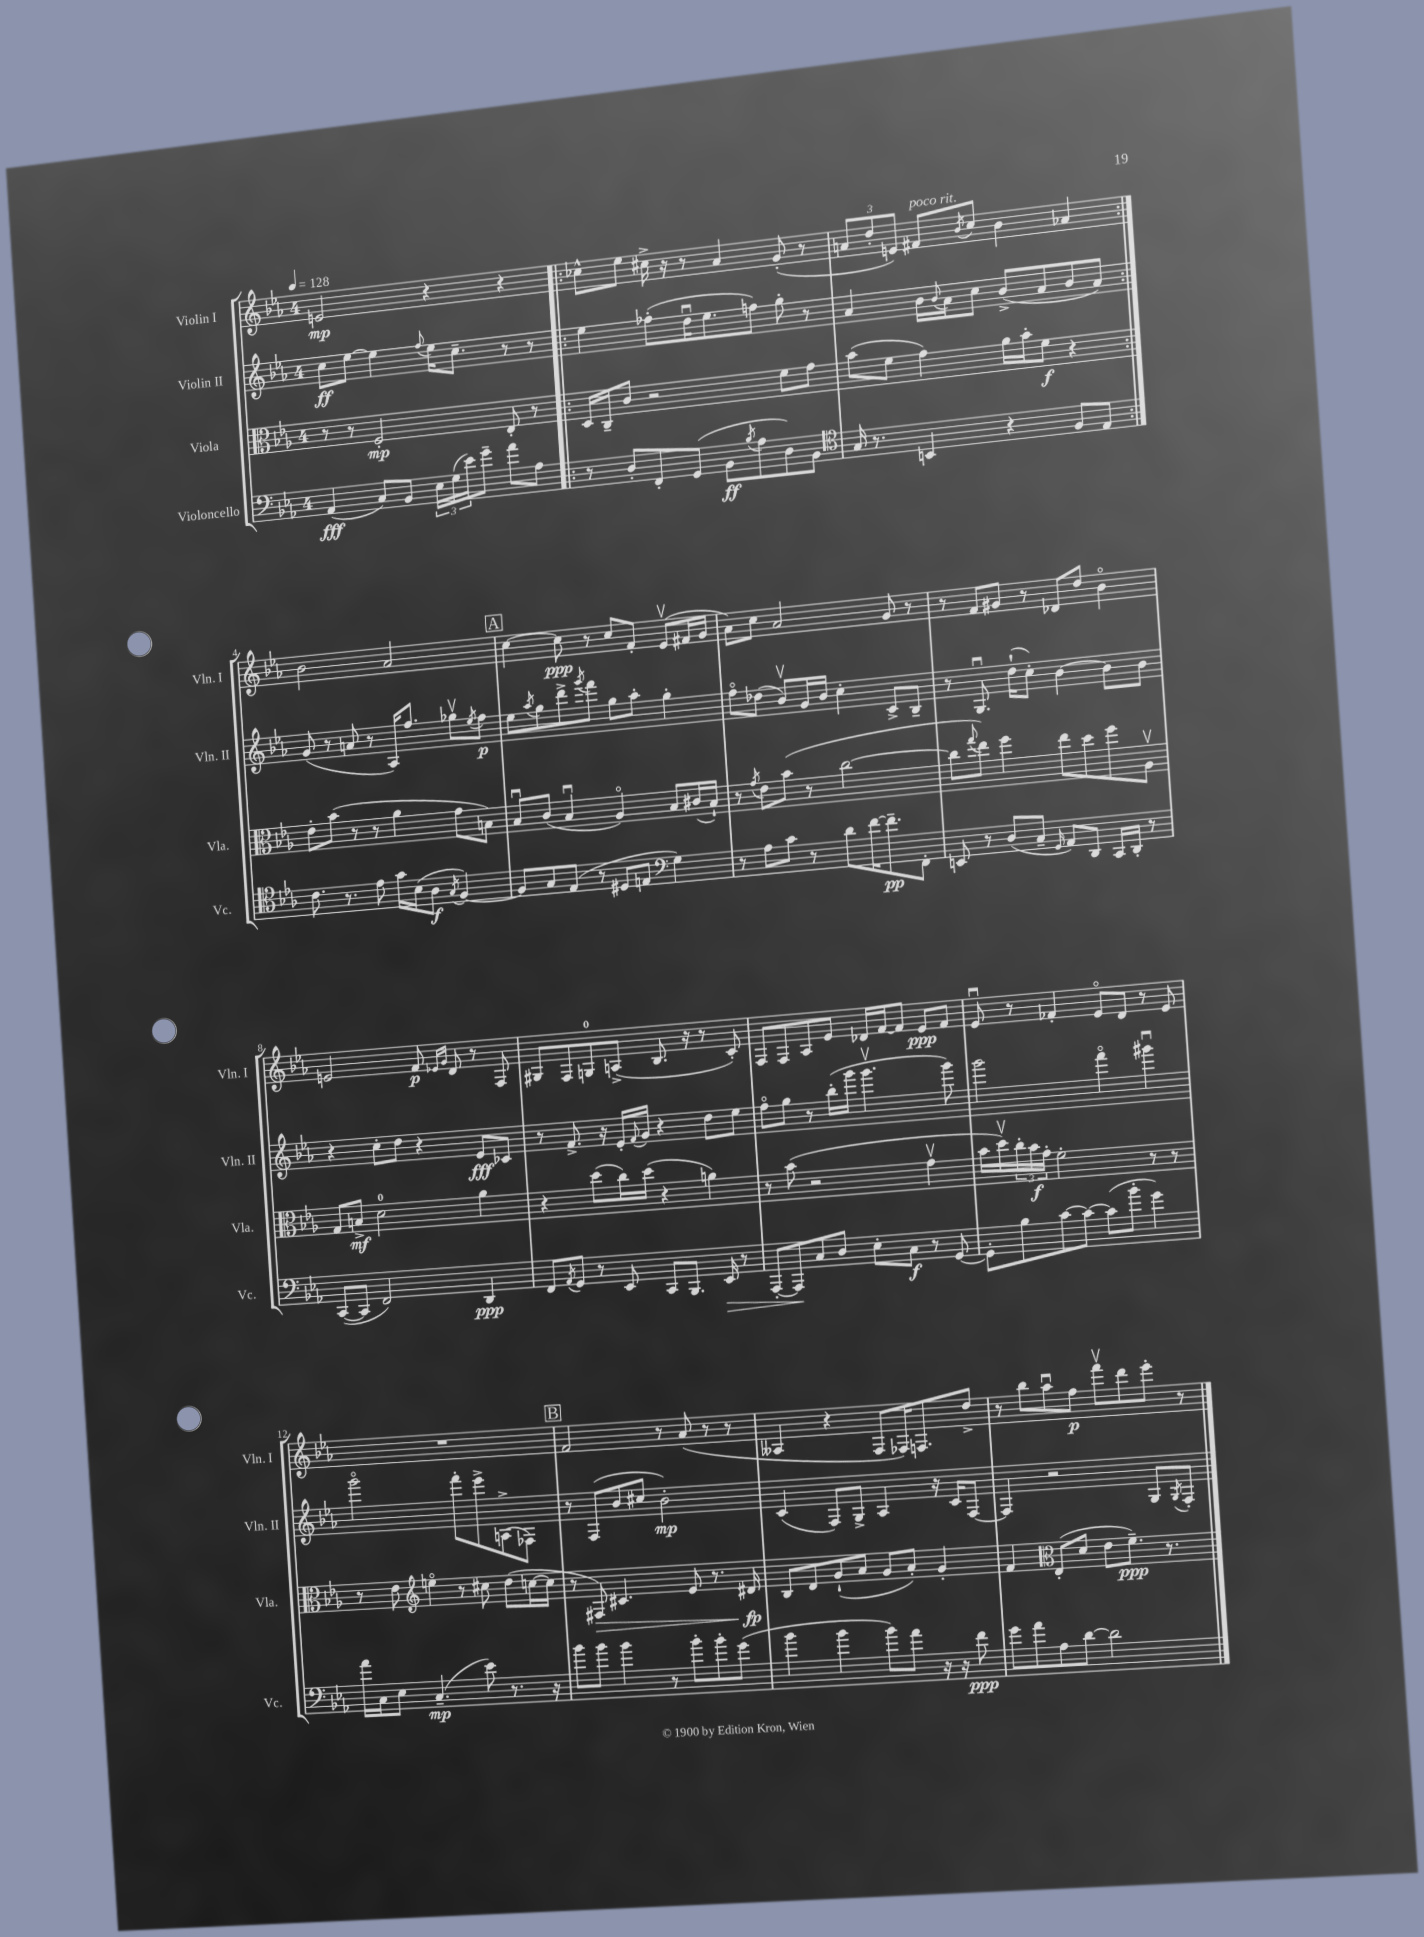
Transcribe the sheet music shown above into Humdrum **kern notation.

**kern	**dynam	**kern	**dynam	**kern	**dynam	**kern	**dynam
*part4	*part4	*part3	*part3	*part2	*part2	*part1	*part1
*staff4	*staff4	*staff3	*staff3	*staff2	*staff2	*staff1	*staff1
*I"Violoncello	*	*I"Viola	*	*I"Violin II	*	*I"Violin I	*
*I'Vc.	*	*I'Vla.	*	*I'Vln. II	*	*I'Vln. I	*
*clefF4	*	*clefC3	*	*clefG2	*	*clefG2	*
*k[b-e-a-]	*	*k[b-e-a-]	*	*k[b-e-a-]	*	*k[b-e-a-]	*
*M4/4	*	*M4/4	*	*M4/4	*	*M4/4	*
*MM128	*	*MM128	*	*MM128	*	*MM128	*
=1	=1	=1	=1	=1	=1	=1	=1
(4AA-/	fff	8r	.	8cc\L	ff	2en/	mp
.	.	8r	.	[8ee-\J	.	.	.
8C/L)	.	2F'/	mp	4ee-\]	.	.	.
8BB-/J	.	.	.	.	.	.	.
.	.	.	.	8qqff/	.	.	.
24E-\LL	.	.	.	16ee-\KL	.	4r	.
(24G\	.	.	.	.	.	.	.
.	.	.	.	8.cc~\J	.	.	.
24e-\J)	.	.	.	.	.	.	.
8g~\J	.	.	.	.	.	.	.
8a-\L	.	8E-'/	.	8r	.	4r	.
8A-\J	.	8r	.	8r	.	.	.
=2!|:	=2!|:	=2!|:	=2!|:	=2!|:	=2!|:	=2!|:	=2!|:
8r	.	16D/LL	.	4ee-\	.	8cc-X^^\L	.
.	.	16C~/J	.	.	.	.	.
8D'/L	.	8c/J	.	.	.	8ee-\J	.
8FF'/	.	2r	.	(8ff-X'\L	.	16cc#X^\	.
.	.	.	.	.	.	16r	.
(8GG/J	.	.	.	16ddu\K	.	8r	.
.	.	.	.	8.ee-\	.	.	.
8BB-\L	ff	.	.	.	.	4a-/	.
8qB-/	.	.	.	.	.	.	.
8A-\	.	.	.	8ffn\J)	.	.	.
8D\)	.	8f\L	.	8gg'\	.	(8g'/	.
8BB-\J	.	8g\J	.	8r	.	8r	.
=3	=3	=3	=3	=3	=3	=3	=3
*clefC4	*	*	*	*	*	*	*
16G/	.	(8b-\L	.	4a-/	.	12an/L	.
8.r	.	.	.	.	.	.	.
.	.	.	.	.	.	12dd'/	.
.	.	8f\J	.	.	.	.	.
.	.	.	.	.	.	12en/J)	.
!	!	!	!	!	!	!LO:TX:a:i:t=poco rit.	!
4BBn/	.	4g\)	.	16b-\LL	.	8f#X/L	.
.	.	.	.	8qqb-/	.	.	.
.	.	.	.	16a-\J	.	.	.
.	.	.	.	.	.	8qb-/	.
.	.	.	.	8cc\J	.	8cc/J	.
4r	.	16a-\LL	.	(8b-^/L	.	4b-\	.
.	.	16b-'\J	.	.	.	.	.
.	.	8f\J	f	8a-/	.	.	.
8F/L	.	4r	.	8b-/	.	4a-X/	.
8E-/J	.	.	.	8a-/J)	.	.	.
!!LO:LB:g=z
=4:|!	=4:|!	=4:|!	=4:|!	=4:|!	=4:|!	=4:|!	=4:|!
8.c\	.	8e-'\L	.	(8g/	.	2b-\	.
.	.	(8b-\J	.	8r	.	.	.
8.r	.	.	.	.	.	.	.
.	.	8r	.	8an/	.	.	.
8e-\	.	8r	.	8r	.	.	.
16g\LL	.	4a-\	.	16A-/KL)	.	2a-/	.
(16B-\J	.	.	.	8.ff/J	.	.	.
8A-\J	f	.	.	.	.	.	.
8qG/	.	.	.	.	.	.	.
[4F/)	.	8g\L	.	8gg-Xv\L	.	.	.
.	.	.	.	8qee-/	.	.	.
.	.	8Bn\J)	.	8ff\J	p	.	.
!!LO:REH:place=s1:t=A
=5	=5	=5	=5	=5	=5	=5	=5
8F/L]	.	8B-u/L	.	8ee-\L	.	[4cc\	.
.	.	.	.	8qaa-/	.	.	.
8G/	.	(8c/J	.	8gg\	.	.	.
(8E-/J	.	4B-u/	.	8ddd^\	.	8cc\]	ppp
.	.	.	.	8qggg/	.	.	.
8r	.	.	.	8fff\J	.	8r	.
8D#X/L	.	4A-/)	.	8gg\L	.	8cc/L	.
8En/J	.	.	.	8aa-'\J	.	8f'/J	.
*clefF4	*	*	*	*	*	*	*
4G\)	.	8B-/L	.	4gg'\	.	(8e-v/L	.
.	.	(16c#X/L	.	.	.	16f#X/L	.
.	.	16B-`/JJ)	.	.	.	16g/JJ	.
=6	=6	=6	=6	=6	=6	=6	=6
8r	.	8r	.	8ff\L	.	8a-\L)	.
.	.	8qg/	.	.	.	.	.
8A-\L	.	8e-\L	.	(8dd-X\J	.	8cc\J	.
8c\J	.	(8b-\J	.	8b-v/L)	.	2a-/	.
8r	.	8r	.	16g/L	.	.	.
.	.	.	.	16b-/JJ	.	.	.
8d\L	.	[2cc\	.	4cc'\	.	.	.
[16f\K	.	.	.	.	.	.	.
8.f~\]	pp	.	.	.	.	.	.
.	.	.	.	8c^/L	.	8g/	.
8FF'\J	.	.	.	8B-~/J	.	8r	.
=7	=7	=7	=7	=7	=7	=7	=7
8EEn/	.	8cc\L]	.	8r	.	8r	.
.	.	8qqgg/	.	.	.	.	.
8r	.	8ee-\J)	.	8.Gu/	.	8f/L	.
(8D/L	.	4ff\	.	.	.	8g#X/J	.
.	.	.	.	(16dd`\KL	.	.	.
8C~/J	.	.	.	8cc'\J)	.	8r	.
16qqGG/	.	.	.	.	.	.	.
8AA-/L)	.	8ee-\L	.	[4b-\	.	8d-X/L	.
8DD/J	.	8dd\	.	.	.	8dd/J	.
16CC/LL	.	8ff\	.	8b-\L]	.	4b-\	.
16DD'/JJ	.	.	.	.	.	.	.
8r	.	8A-v\J	.	8b-\J	.	.	.
!!LO:LB:g=z
=8	=8	=8	=8	=8	=8	=8	=8
([8CC/L	.	8G/L	.	4r	.	2en/	.
8CC/J]	.	8Bn^/J	mf	.	.	.	.
2FF/)	.	2d\	.	8cc'\L	.	.	.
.	.	.	.	8dd\J	.	.	.
.	.	.	.	4r	.	8f/	p
.	.	.	.	.	.	16qqe-X/LL	.
.	.	.	.	.	.	16qqg/JJ	.
.	.	.	.	.	.	8d/	.
4DD/	ppp	4a-\	.	8e-/L	fff	8r	.
.	.	.	.	8c-X/J	.	8F/	.
=9	=9	=9	=9	=9	=9	=9	=9
8FF/L	.	4r	.	8r	.	8G#X/L	.
8qAA-/	.	.	.	.	.	.	.
8GG/J	.	.	.	8.f^/	.	8F/	.
8r	.	(8dd\L	.	.	.	8Gn/	.
.	.	.	.	16r	.	.	.
8EE-/	.	16cc\L)	.	16e-'/LL	.	(8An^/J	.
.	.	.	.	8qqf/	.	.	.
.	.	(16dd\JJ	.	16g/JJ	.	.	.
8CC/L	.	4r	.	4r	.	8.B-/	.
8.BBB-/J	.	.	.	.	.	.	.
.	.	.	.	.	.	16r	.
.	.	4an\)	.	8dd\L	.	8r	.
!	!LO:HP:b	!	!	!	!	!	!
16EE-/	>	.	.	.	.	.	.
8r	.	.	.	8ee-\J	.	8c'/)	.
=10	=10	=10	=10	=10	=10	=10	=10
[8AAA-'/L	.	8r	.	8ff\L	.	8F/L	.
8AAA-/]	.	(8b-\	.	8gg\J	.	8F/	.
8C/	]	2r	.	8r	.	8A-/	.
8D/J	.	.	.	(16bb-'\LL	.	8e-/J	.
.	.	.	.	16ggg\JJ	.	.	.
8E-'\L	.	.	.	4.gggv\	.	16d-X/LL	.
.	.	.	.	.	.	[16f/J	.
8C\J	f	.	.	.	.	8f/J]	.
8r	.	4gv\	.	.	.	8e-/L	ppp
[8GG/	.	.	.	8ggg\)	.	8f/J	.
=11	=11	=11	=11	=11	=11	=11	=11
8GG'\L]	.	16b-\LL	.	2ggg\	.	8e-u/	.
.	.	16ddv\)	.	.	.	.	.
8B-\	.	24cc'\	.	.	.	8r	.
.	.	24b-\	f	.	.	.	.
.	.	24g'\JJ	.	.	.	.	.
[8c\	.	2f'\	.	.	.	4f-X'/	.
8c\J_	.	.	.	.	.	.	.
(8c\L]	.	.	.	4fff\	.	8e-/L	.
8b-'\J	.	.	.	.	.	8d/J	.
4g\)	.	8r	.	4ggg#Xu\	.	8r	.
.	.	8r	.	.	.	8e-/	.
!!LO:LB:g=z
=12	=12	=12	=12	=12	=12	=12	=12
16a-\LL	.	8r	.	2ggg\	.	1r	.
16C\J	.	.	.	.	.	.	.
8E-\J	.	8e-\	.	.	.	.	.
*	*	*clefG2	*	*	*	*	*
(4.C~/	mp	4een\	.	.	.	.	.
.	.	8r	.	8fff'\L	.	.	.
8e-\)	.	8cc#X\	.	8eee-^\	.	.	.
8.r	.	(8dd\L	.	(8An^\	.	.	.
.	.	[16ccn\L	.	8F-X\J)	.	.	.
16r	.	16cc\JJ]	.	.	.	.	.
!!LO:REH:place=s1:t=B
=13	=13	=13	=13	=13	=13	=13	=13
8b-\L	.	8r	.	8r	.	2f/	.
!	!	!	!LO:HP:b	!	!	!	!
8b-\J	.	8F#X/)	>	(8F/L	.	.	.
4b-\	.	4.c#X/	.	8b-/	.	.	.
.	.	.	.	8cc#X/J	.	.	.
8r	.	.	.	2b-'\)	mp	8r	.
8b-'\L	.	8e-/	.	.	.	(8a-/	.
8b-'\	.	8.r	.	.	.	8r	.
(8g\J	.	.	.	.	.	8r	.
.	.	16d#X/	fp	.	.	.	.
.	.	.	]	.	.	.	.
=14	=14	=14	=14	=14	=14	=14	=14
4b-\	.	8B-/L	.	(4c/	.	4A--X/	.
.	.	8d/	.	.	.	.	.
4b-\	.	(8g`/	.	8F/L)	.	4r	.
.	.	8a-/J	.	8G^/J	.	.	.
8b-\L)	.	8g/L	.	4A-/	.	8F/L	.
8a-\J	.	8a-'/J)	.	.	.	16F-X/K)	.
.	.	.	.	.	.	8.Fn/	.
16r	.	4g'/	.	16r	.	.	.
16r	.	.	.	16c/KL	.	.	.
8f\	ppp	.	.	[8F/J	.	8dd^/J	.
=15	=15	=15	=15	=15	=15	=15	=15
8g\L	.	4f/	.	4F/]	.	8r	.
8a-\	.	.	.	.	.	8bb-\L	.
*	*	*clefC3	*	*	*	*	*
8A-\	.	(8E-'/L	.	2r	.	8aa-u\	.
[8d\J	.	8d/J	.	.	.	8ff\J	p
2d\]	.	8e-\L	.	.	.	8fffv\L	.
.	.	8.f~\J)	ppp	.	.	8ddd\	.
.	.	.	.	8G/L	.	8eee-'\J	.
.	.	8.r	.	.	.	.	.
.	.	.	.	8qG/	.	.	.
.	.	.	.	8F'/J	.	8r	.
==	==	==	==	==	==	==	==
*-	*-	*-	*-	*-	*-	*-	*-
